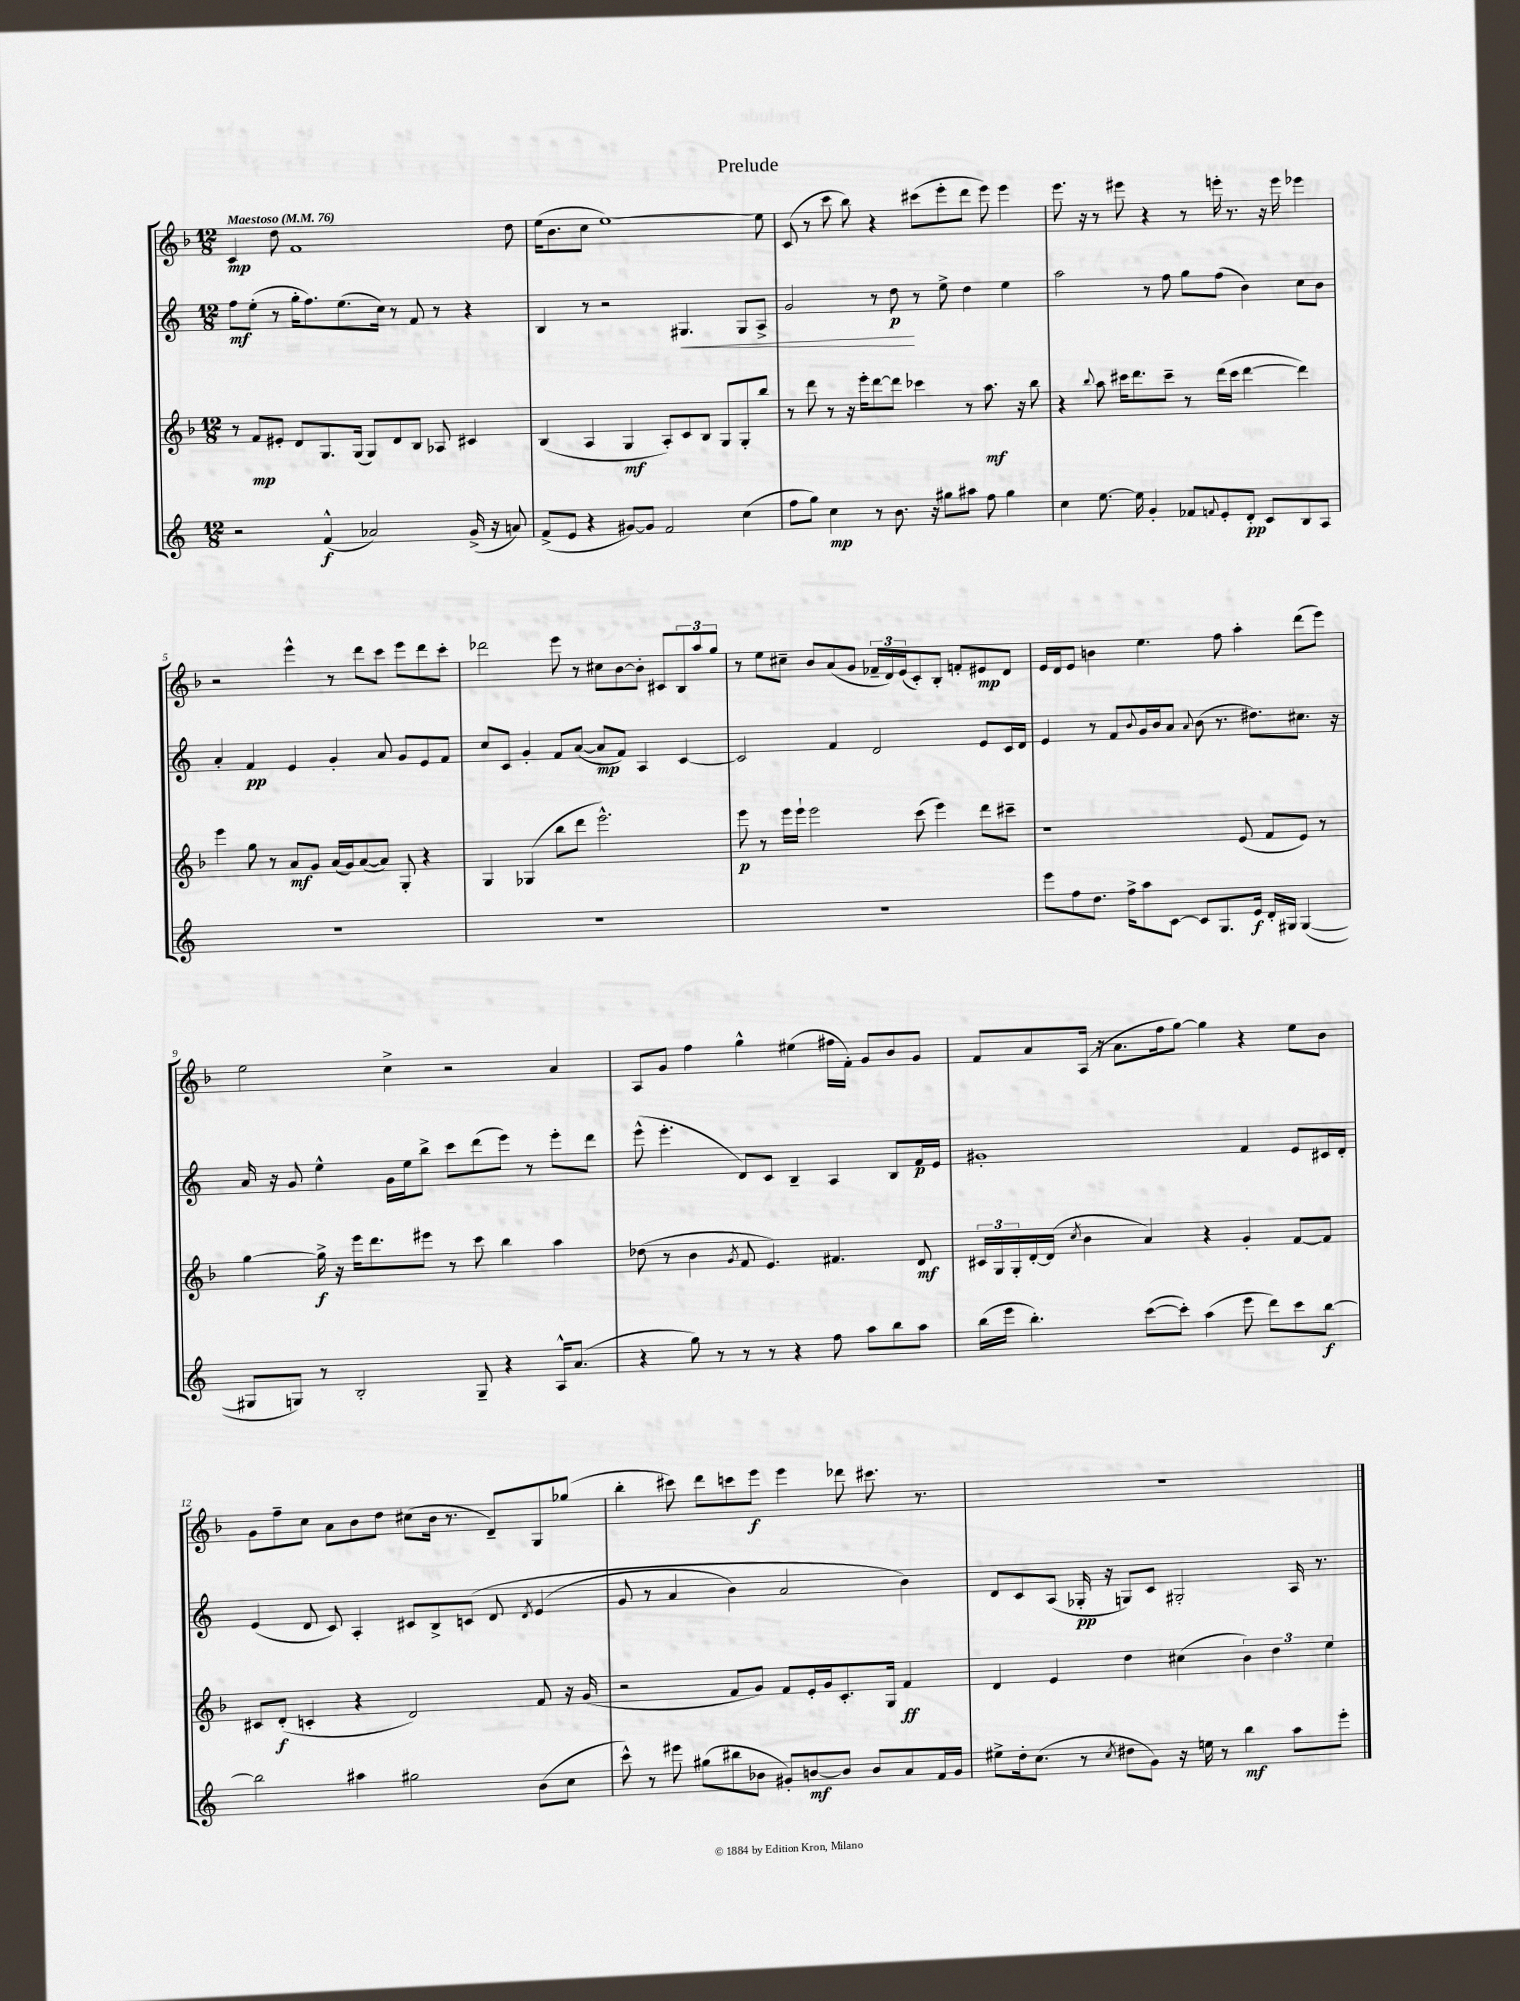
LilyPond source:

\header { title = "Prelude" }
<<
\new StaffGroup <<
\new Staff = "s0" {
    \clef treble \key f \major \numericTimeSignature \time 12/8 \tempo "Maestoso" 4 = 76
    c'4\mp d''8 f'1 d''8 |
    e''16( bes'8. c''8 e''1~) e''8 |
    c'8( r8 c'''8 bes''8) r4 cis'''8( e'''8-. d'''8 e'''8) e'''4 |
    e'''8. r16 r8 eis'''8 r4 r8 e'''16-. r8. r16 e'''16 ees'''4 |
    r2 e'''4-^ r8 d'''8 c'''8 e'''8 d'''8 c'''8-. |
    des'''2 e'''8 r8 cis''8 bes'8~ bes'8-. cis'8 \tuplet 3/2 { bes8 a''8 g''8 } |
    r8 e''8 cis''8-- bes'8 a'8( g'8 \tuplet 3/2 { fes'16-- d'16) e'16( } c'8-.) bes8-. f'8-. eis'8\mp d'8 |
    e'16 d'16 e'8 b'4 e''4. f''8 a''4-. d'''8( e'''8) |
    e''2 c''4-> r2 a'4 |
    a8 g'8 f''4 g''4-^ eis''4( fis''16 f'16-.) g'8 bes'8 g'8 |
    f'8 a'8 a16( r16 a'8. f''16 g''8~) g''4 r4 e''8 bes'8 |
    g'8 f''8-- c''8 a'8 bes'8 d''8 cis''8( bes'16 r8. d'8--) g8 ges''8( |
    bes''4-. cis'''8) d'''8 c'''8 e'''8\f e'''4 des'''8 cis'''8. r8. |
    R1. \bar "|." |
}
\new Staff = "s1" {
    \clef treble \key c \major \numericTimeSignature \time 12/8
    f''8\mf e''8-.( r8 g''16-. f''8.) e''8.( c''16) r8 f'8 r8 r4 |
    b4 r8 r2 gis4.\< gis8 a8-> |
    g'2 r8 d''8\p\! r8 e''8-> d''4 e''4 |
    a''2 r8 f''8 g''8 f''8( b'4) c''8 b'8 |
    a'4-. f'4\pp e'4 g'4-. a'8 g'8 e'8 f'8 |
    c''8 c'8 g'4-. f'8 a'8~( a'8\mp f'8) a4 c'4~ |
    c'2 f'4 d'2 e'8 c'16 d'16 |
    e'4 r8 f'8 \appoggiatura { b'8 } g'16 b'16 a'8 \appoggiatura { a'8 } b'8( r8. dis''8.) cis''8. r16 |
    a'16 r16 g'8 e''4-^ g'16 e''16 b''8-> c'''8 d'''8( e'''8) r8 e'''8-. d'''8 |
    e'''8-^( e'''4.-. d'8) c'8 b4-- a4 b8 f'16\p e'16 |
    gis'1-. f'4 e'8 cis'16 d'16-. |
    e'4( d'8 c'8) a4-. cis'8 b8-> c'8\( d'8 \acciaccatura { d'8 } e'4( |
    g'8 r8 a'4 b'4) a'2 b'4\) |
    d'8 c'8 a8( ges16-.\pp r16 g8) c'8 gis2-. a16 r8. \bar "|." |
}
\new Staff = "s2" {
    \clef treble \key f \major \numericTimeSignature \time 12/8
    r8 f'8\mp eis'8-. d'8 g8. g16( g8) d'8 bes8 aes8 cis'4 |
    bes4( a4 g4\mf a8-.) c'8 bes8 g8 g8-. bes''8 |
    r8 d'''8 r8 r16 e'''16-. d'''8~ d'''8 ces'''4 r8 a''8.\mf r16 bes''8 |
    r4 \appoggiatura { bes''8 } a''8 cis'''16 d'''8. cis'''8-- r8 d'''16( cis'''16 d'''4~ d'''4) |
    e'''4 g''8 r8 a'8\mf g'8 a'16( g'16) a'8~( a'8) g8-. r4 |
    g4 ges4( bes''8 d'''8 e'''2.-^) |
    e'''8\p r8 e'''16 e'''16-! e'''2 c'''8( e'''4) d'''8 cis'''8-- |
    r1 e'8( f'8 e'8) r8 |
    g''4~ g''16->\f r16 e'''16 d'''8. eis'''8 r8 c'''8 bes''4 a''4 |
    des''8( r8 bes'4 \acciaccatura { g'8 } f'8 e'4.) fis'4. d'8\mf |
    \tuplet 3/2 { cis'16 g16 g16-. } d'16~-. d'16( \acciaccatura { c''8 } bes'4 a'4) r4 g'4-. f'8~ f'8 |
    cis'8 d'8-.\f( c'4-. r4 d'2) f'8 r16 g'16( |
    r2 f'8 g'8) f'8 e'16-. g'16 c'8.-. g16 f'4\ff |
    d'4 e'4 d''4 cis''4( \tuplet 3/2 { bes'4) d''4 e''4 } \bar "|." |
}
\new Staff = "s3" {
    \clef treble \key c \major \numericTimeSignature \time 12/8
    r2 f'4-^\f( aes'2) g'16->( r16 a'8) |
    f'8->( e'8 r4 gis'8~) gis'8 f'2 c''4( |
    f''8 g''8) c''4\mp r8 b'8. r16 gis''8 ais''8 f''8 gis''4 |
    c''4 e''8.~ e''16 g'4-. fes'8 \appoggiatura { f'8 } e'8-. d'8-.\pp c'8 b8 a8 |
    R1. |
    R1. |
    R1. |
    e'''8 f''8 d''8. f''16-> a''8 c'8~ c'8 g8. e'16\f d'16-. gis16 gis4~( |
    gis8 g8) r8 b2-. g8-- r4 a16-^ a'8.( |
    r4 g''8) r8 r8 r8 r4 f''8 a''8 b''8 a''8 |
    b''16( e'''16 b''4.-.) c'''8~( c'''8-.) a''4( e'''8 d'''8) c'''8 b''8~\f |
    b''2 ais''4 gis''2 b'8( c''8 |
    c'''8-^) r8 eis'''8 gis''8( bis''8 bes'8 gis'8-.) b'8~\mf b'8 b'8 a'8 f'16 gis'16 |
    eis''8-> d''16-. c''8.( r8 \acciaccatura { c''8 } dis''8 g'8) r16 e''16 r8 b''4\mf a''8 e'''8-. \bar "|." |
}
>>
>>
